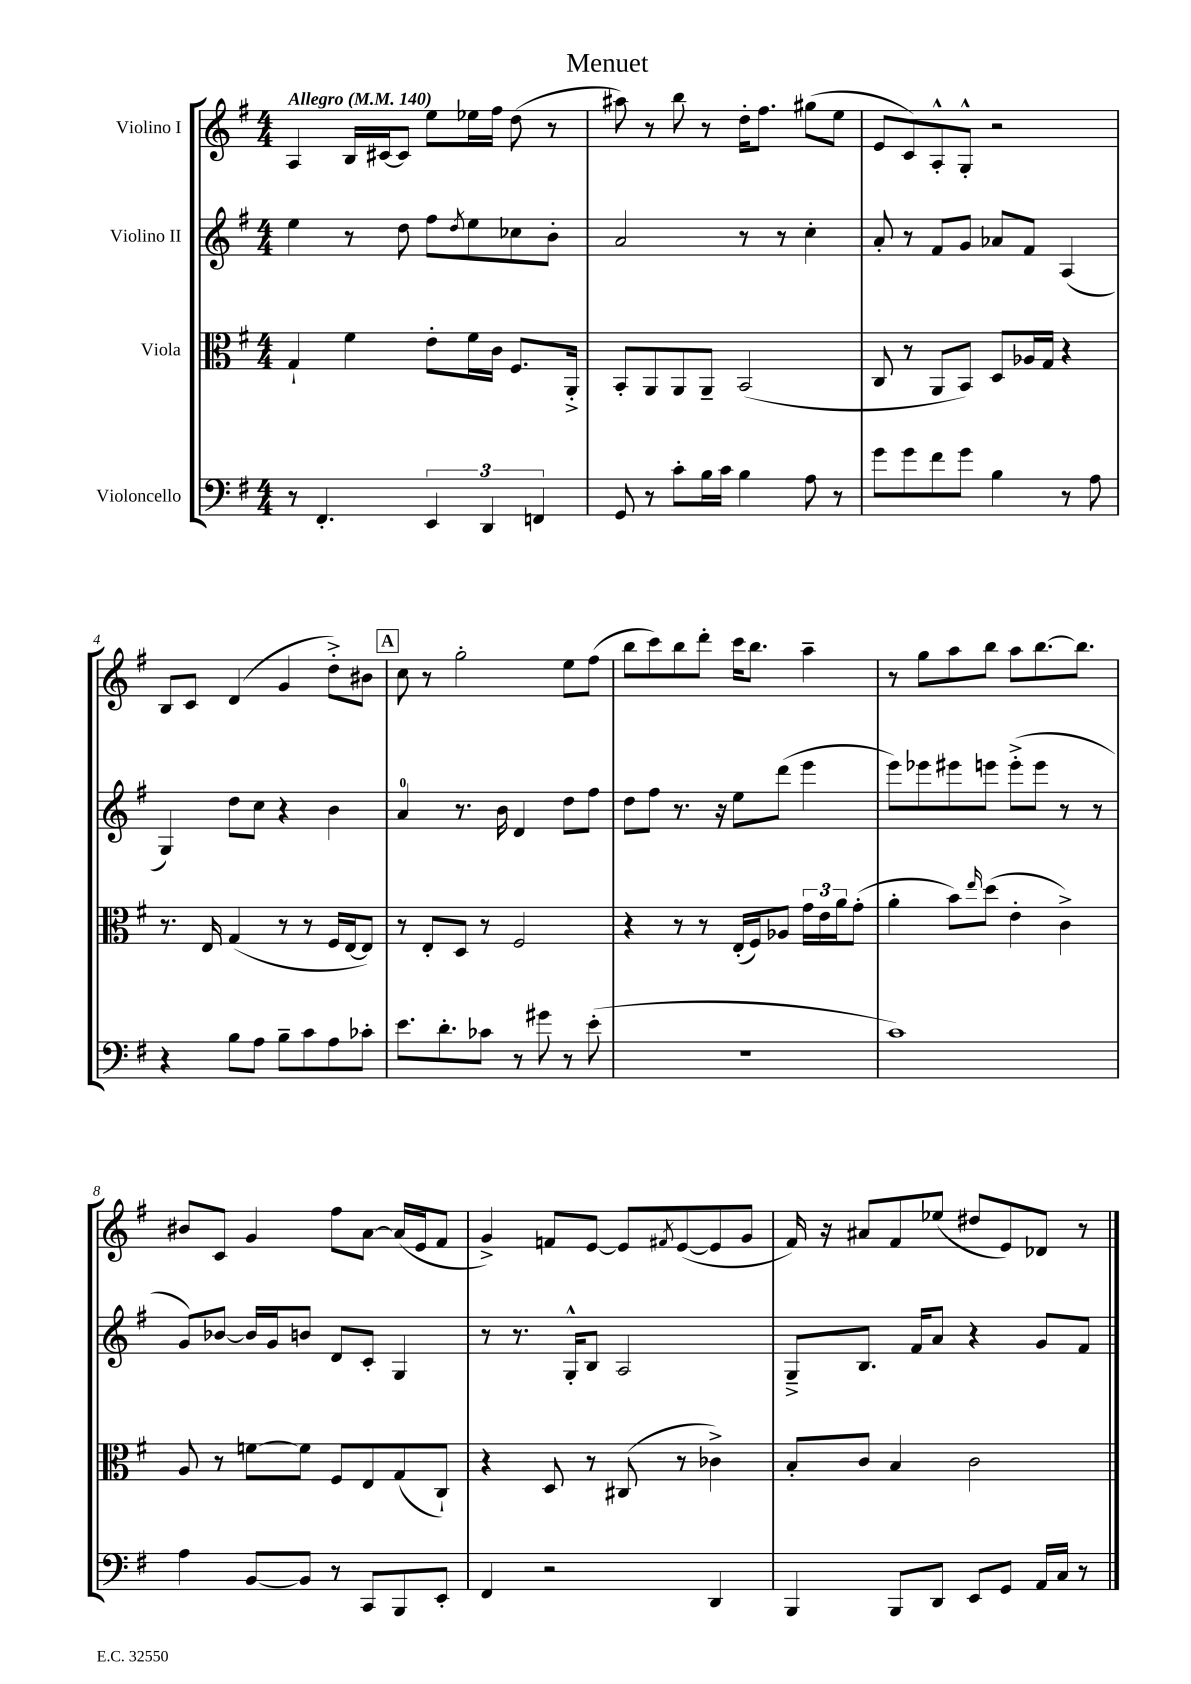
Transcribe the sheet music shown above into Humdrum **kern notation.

**kern	**kern	**kern	**kern
*staff4	*staff3	*staff2	*staff1
*clefF4	*clefC3	*clefG2	*clefG2
*k[f#]	*k[f#]	*k[f#]	*k[f#]
*M4/4	*M4/4	*M4/4	*M4/4
*MM140	*MM140	*MM140	*MM140
8r	4G`/	4ee\	4A/
4.FF#'/	.	.	.
.	4f#\	8r	16B/LL
.	.	.	[16c#/J
.	.	8dd\	8c#/]J
6EE/	8e'\L	8ff#\L	8ee\L
.	.	8qdd/	.
.	16f#\L	8ee\	16ee-\L
6DD/	.	.	.
.	16c\JJ	.	16ff#\JJ
.	8.F#/L	8cc-\	(8dd\
6FF/	.	.	.
.	.	8b'\J	8r
.	16AA'^/Jk	.	.
=	=	=	=
8GG/	8BB'/L	2a/	8aa#\)
8r	8AA/	.	8r
8c'\L	8AA/	.	8bb\
16B\L	8AA~/J	.	8r
16c\JJ	.	.	.
4B\	(2BB/	8r	16dd'\LK
.	.	.	8.ff#\J
.	.	8r	.
8A\	.	4cc'\	(8gg#\L
8r	.	.	8ee\J
=	=	=	=
8g\L	8C/	8a'/	8e/L
8g\	8r	8r	8c/)
8f#\	8AA/L	8f#/L	8A'^^/
8g\J	8BB/J)	8g/J	8G'^^/J
4B\	8D/L	8a-/L	2r
.	16A-/L	8f#/J	.
.	16G/JJ	.	.
8r	4r	(4A/	.
8A\	.	.	.
=	=	=	=
4r	8.r	4G/)	8B/L
.	.	.	8c/J
.	16E/	.	.
8B\L	(4G/	8dd\L	(4d/
8A\J	.	8cc\J	.
8B~\L	8r	4r	4g/
8c\	8r	.	.
8A\	16F#/LL	4b\	8dd'^\L)
.	[16E/J	.	.
8c-'\J	8E/]J)	.	8b#\J
=	=	=	=
8.e\L	8r	4a/	8cc\
.	8E'/L	.	8r
8.d'\	.	.	.
.	8D/J	8.r	2gg'\
8c-\J	8r	.	.
.	.	16b\	.
8r	2F#/	4d/	.
8g#\	.	.	.
8r	.	8dd\L	8ee\L
(8e'\	.	8ff#\J	(8ff#\J
=	=	=	=
1r	4r	8dd\L	8bb\L
.	.	8ff#\J	8ccc\)
.	8r	8.r	8bb\
.	8r	.	8ddd'\J
.	.	16r	.
.	(16E'/LL	8ee\L	16ccc\LK
.	16F#/J)	.	8.bb\J
.	8A-/J	(8ddd\J	.
.	24g\LL	4eee\	4aa~\
.	24e\	.	.
.	24a\J	.	.
.	(8g'\J	.	.
=	=	=	=
1c)	4a'\	8eee\L)	8r
.	.	8eee-\	8gg\L
.	8b\L)	8eee#\	8aa\
.	16qqee/	.	.
.	(8dd\J	8eee\J	8bb\J
.	4e'\	(8eee'^\L	8aa\L
.	.	8eee\J	[8.bb\
.	4c^\)	8r	.
.	.	.	8.bb\]J
.	.	8r	.
=	=	=	=
4A\	8A/	8g/L)	8b#/L
.	8r	[8b-/J	8c/J
[8BB/L	[8f\L	16b-/]LL	4g/
.	.	16g/J	.
8BB/]J	8f\]J	8b/J	.
8r	8F#/L	8d/L	8ff#\L
8CC/L	8E/	8c'/J	[8a\J
8BBB/	(8G/	4G/	(16a/]LL
.	.	.	16e/J
8EE'/J	8C`/J)	.	8f#/J
=	=	=	=
4FF#/	4r	8r	4g^/)
.	.	8.r	.
2r	8D/	.	8f/L
.	.	16G'^^/LK	.
.	8r	8B/J	[8e/J
.	(8C#/	2A/	8e/]L
.	.	.	8qf#/
.	8r	.	([8e/
4DD/	4c-^\)	.	8e/]
.	.	.	8g/J
=	=	=	=
4BBB/	8B'/L	8G~^/L	16f#/)
.	.	.	16r
.	8c/J	8.B/J	8a#/L
8BBB/L	4B/	.	8f#/
.	.	16f#/LK	.
8DD/J	.	8a/J	(8ee-/J
8EE/L	2c\	4r	8dd#/L
8GG/J	.	.	8e/)
16AA/LL	.	8g/L	8d-/J
16C/JJ	.	.	.
8r	.	8f#/J	8r
==	==	==	==
*-	*-	*-	*-
